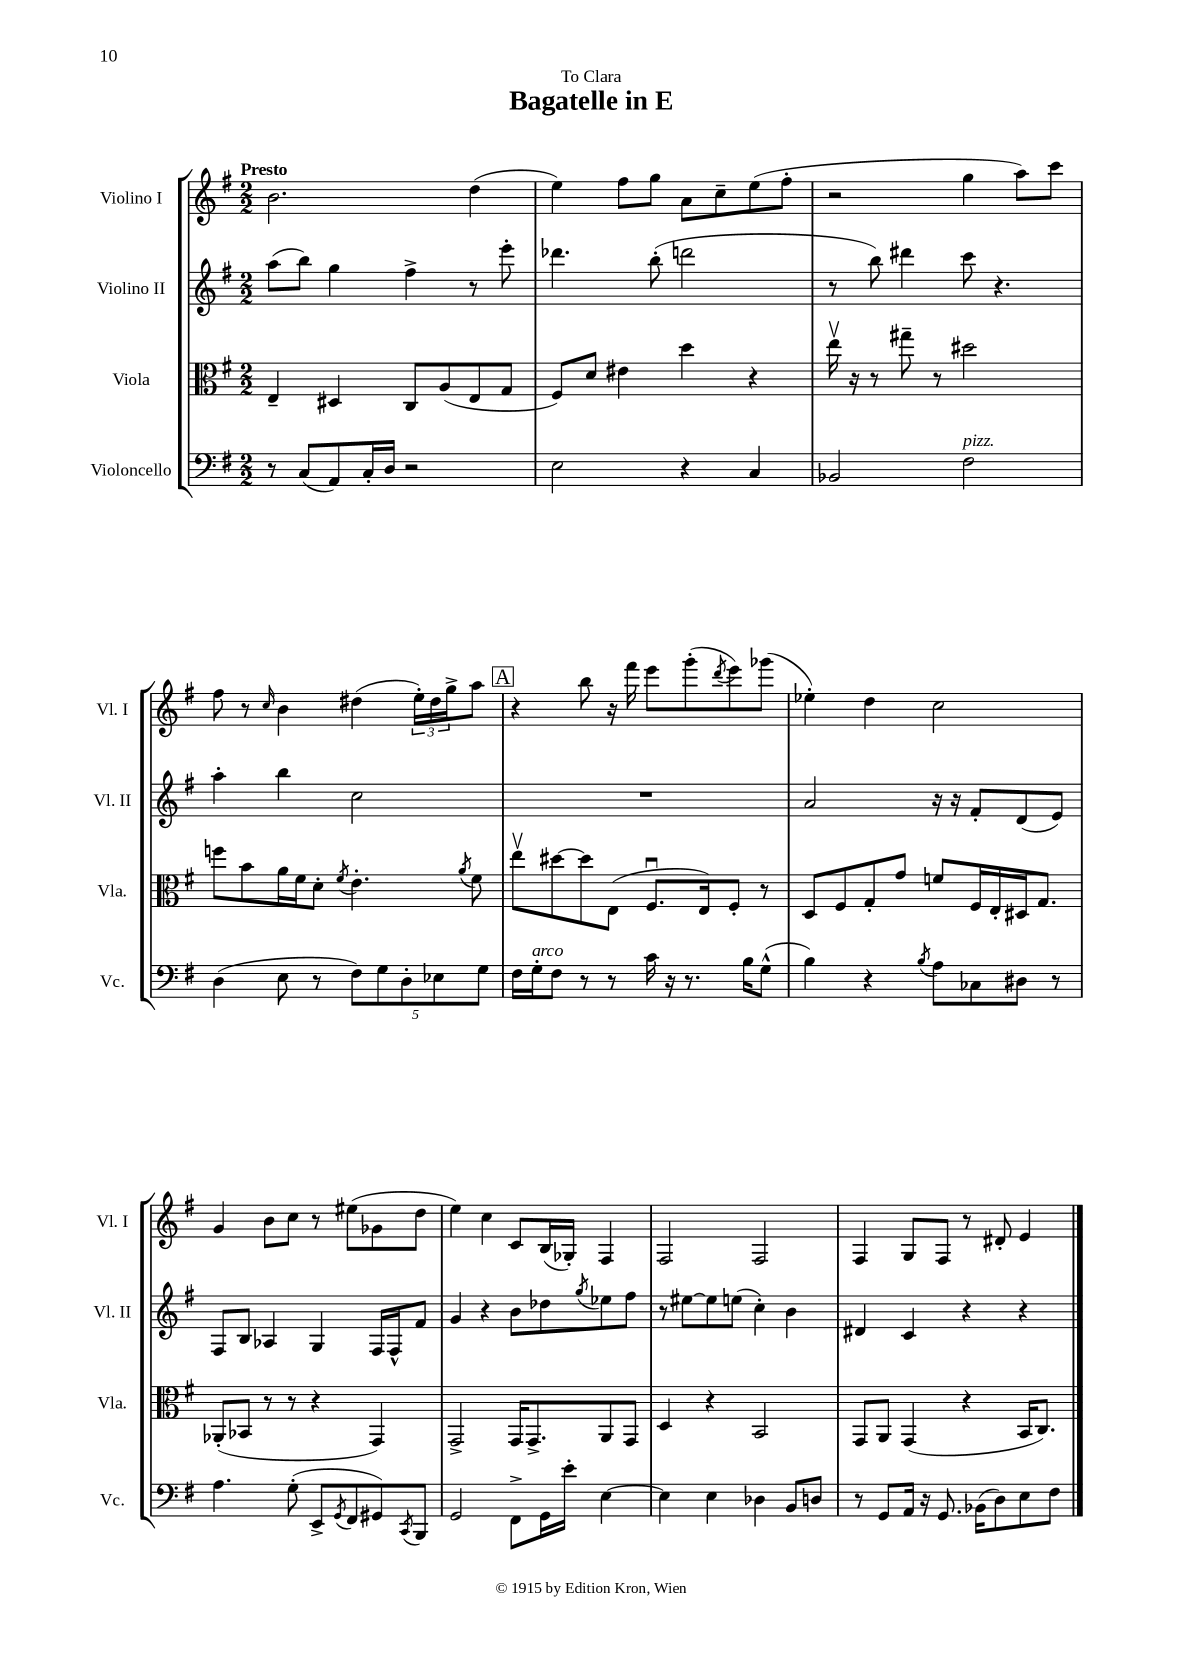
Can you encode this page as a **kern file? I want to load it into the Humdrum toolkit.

**kern	**kern	**kern	**kern
*staff4	*staff3	*staff2	*staff1
*clefF4	*clefC3	*clefG2	*clefG2
*k[f#]	*k[f#]	*k[f#]	*k[f#]
*M2/2	*M2/2	*M2/2	*M2/2
8r	4E~	(8aa	2.b
(8C	.	8bb)	.
8AA)	4D#	4gg	.
16C'	.	.	.
16D	.	.	.
2r	8C	4ff#^	.
.	(8A	.	.
.	8E	8r	(4dd
.	8G	8eee'	.
=	=	=	=
2E	8F#)	4.ddd-	4ee)
.	8d	.	.
.	4e#	.	8ff#
.	.	(8bb'	8gg
4r	4dd	2ddd	8a
.	.	.	8cc~
4C	4r	.	(8ee
.	.	.	8ff#'
=	=	=	=
2BB-	16eev	8r	2r
.	16r	.	.
.	8r	8bb)	.
.	8gg#~	4ddd#	.
.	8r	.	.
2F#	2dd#	8ccc	4gg
.	.	4.r	.
.	.	.	8aa)
.	.	.	8ccc
=	=	=	=
(4D	8ff	4aa'	8ff#
.	8b	.	8r
.	.	.	16qqcc
8E	16a	4bb	4b
.	16f#	.	.
8r	8d'	.	.
.	8qf#	.	.
10F#)	4.e'	2cc	(4dd#
10G	.	.	.
10D'	.	.	.
.	.	.	24ee')
.	.	.	24dd#
10E-	.	.	.
.	.	.	24gg^
.	8qa	.	.
.	8f#	.	8aa
10G	.	.	.
=	=	=	=
16F#	8eev	1r	4r
16G'	.	.	.
8F#	[8dd#	.	.
8r	8dd#]	.	8bb
8r	(8E	.	16r
.	.	.	16fff#
16c	8.F#u	.	8eee
16r	.	.	.
8.r	.	.	(8ggg'
.	16E)	.	.
.	.	.	8qddd
.	8F#'	.	8eee)
16B	.	.	.
(8G^^	8r	.	(8ggg-
=	=	=	=
4B)	8D	2a	4ee-')
.	8F#	.	.
4r	8G'	.	4dd
.	8g	.	.
8qB	.	.	.
8A	8f	16r	2cc
.	.	16r	.
8C-	16F#	8f#'	.
.	16E'	.	.
8D#	16D#	(8d	.
.	8.G	.	.
8r	.	8e)	.
=	=	=	=
4.A	(8AA-'	8F#	4g
.	8BB-	8B	.
.	8r	4A-	8b
(8G'	8r	.	8cc
8EE^	4r	4G	8r
8qGG	.	.	.
8FF#	.	.	(8ee#
8GG#)	4GG)	16F#	8g-
.	.	16F#^^	.
8qCC	.	.	.
8BBB	.	8f#	8dd
=	=	=	=
2GG	2GG^	4g	4ee)
.	.	4r	4cc
8FF#^	16GG	8b	8c
.	8.GG^	.	.
16GG	.	8dd-	(16B
16e'	.	.	16G-')
.	.	8qgg	.
[4E	8AA	8ee-	4F#
.	8GG	8ff#	.
=	=	=	=
4E]	4D	8r	2F#
.	.	[8ee#	.
4E	4r	8ee#]	.
.	.	(8ee	.
4D-	2BB	4cc')	2F#
8BB	.	4b	.
8D	.	.	.
=	=	=	=
8r	8GG	4d#	4F#
8GG	8AA	.	.
16AA	(4GG	4c	8G
16r	.	.	.
8.GG	.	.	8F#
.	4r	4r	8r
(16BB-	.	.	.
8D)	.	.	8d#'
8E	16BB	4r	4e
.	8.C)	.	.
8F#	.	.	.
==	==	==	==
*-	*-	*-	*-
